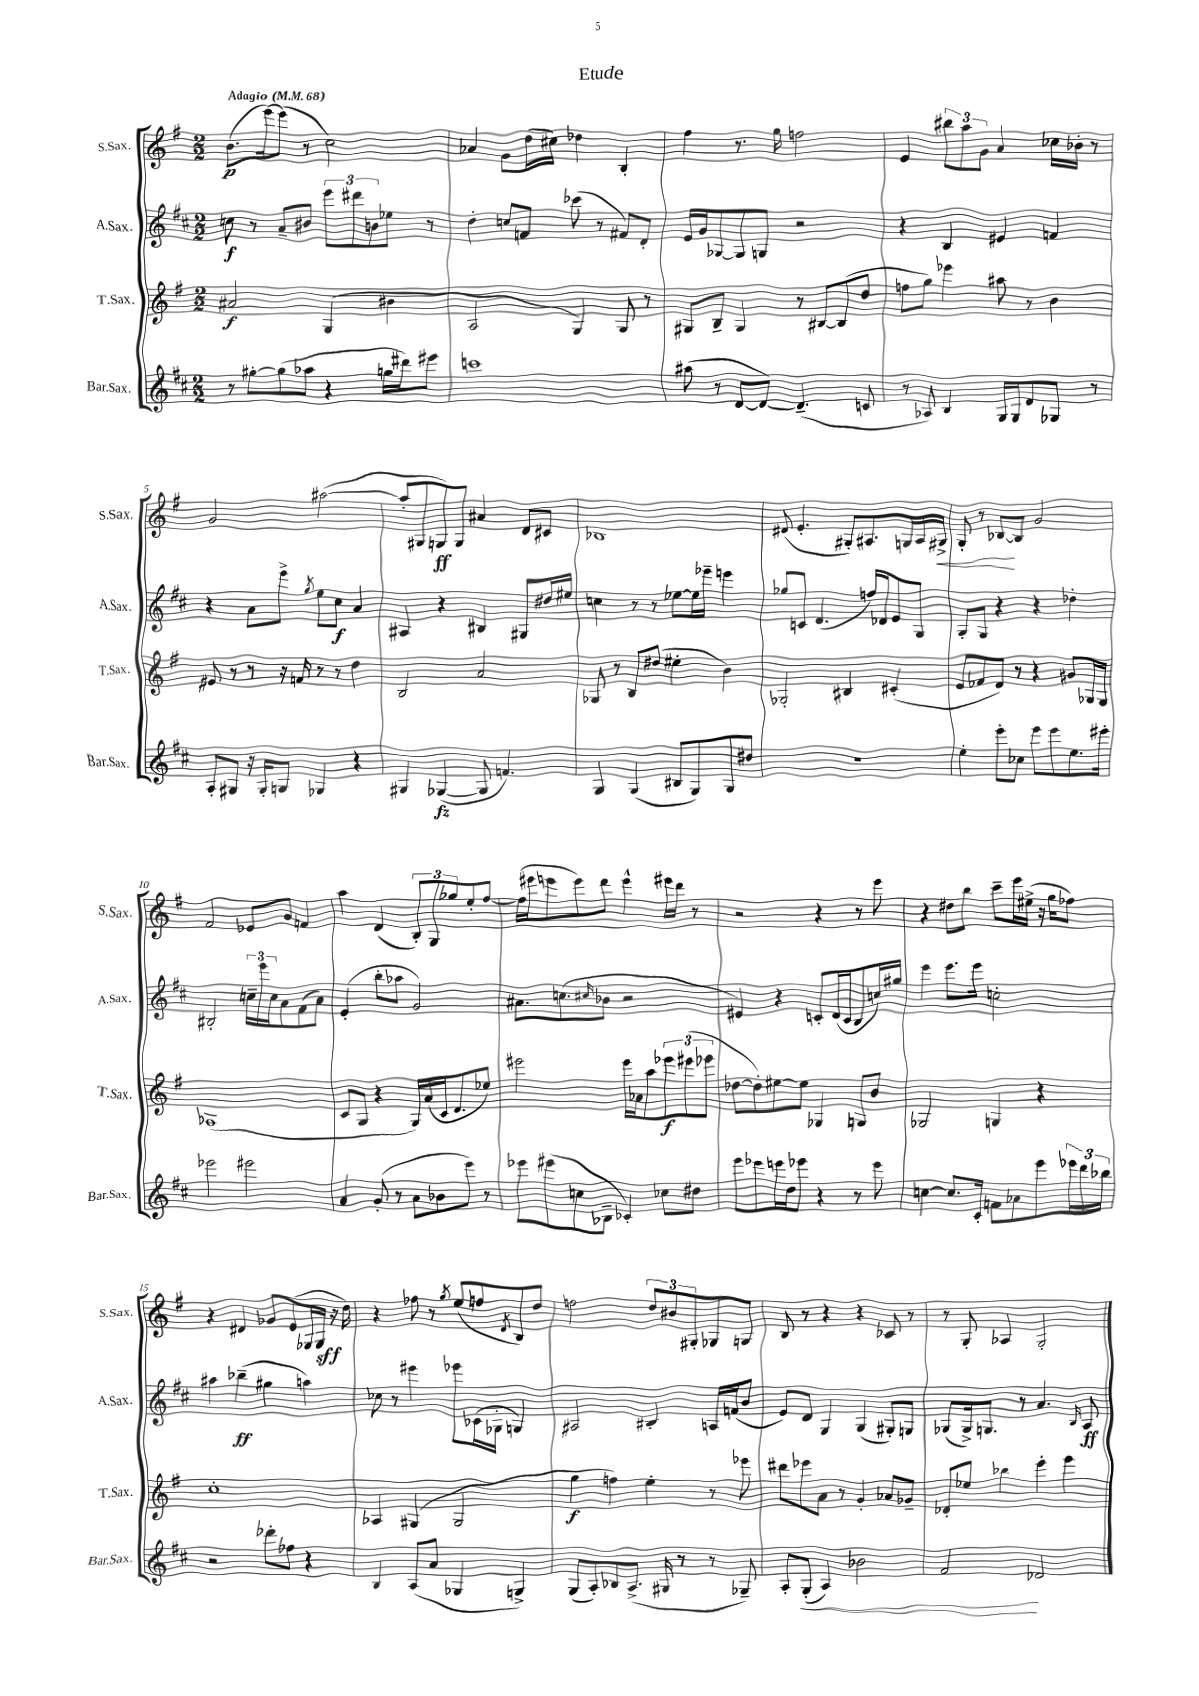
\header { title = "Etude" }
<<
\new StaffGroup <<
\new Staff = "s0" \with { instrumentName = "S.Sax." shortInstrumentName = "S.Sax." } {
    \clef treble \key g \major \numericTimeSignature \time 2/2 \tempo "Adagio" 4 = 68
    b'8.\p( e'''16~) e'''8( r8 c''2) |
    aes'4 g'8 d''16( cis''16) des''4 b4-. |
    fis''4 r8. g''16 f''2 |
    e'4 \tuplet 3/2 { bis''8 a''8 g'8 } a'4 ces''16 bes'16-. r8 |
    g'2 ais''2~( |
    ais''8-. gis8 g8\ff) g8 ais'4 d'8 cis'8 |
    bes1 |
    dis'8( e'4.-. gis8-.) ais8. g16 ais16 gis16->\< |
    g8-. r8 bes8~\! bes8 g'2 |
    fis'2 ees'8 g'8 f'4 |
    a''4 d'4( \tuplet 3/2 { b8-.) g8 ges''8 } e''8-. fis''8~ |
    fis''16( eis'''16 e'''8 e'''8) d'''8 e'''4-^ eis'''16 d'''16 r8 |
    r2 r4 r8 e'''8 |
    r4 dis''8 b''8 c'''8-- e'''16 eis''16->( r16 g''16 fes''8) |
    r4 dis'4 ges'8 e'8( ges16 ges16\sff r16 d''16) |
    r4 fes''8 r8 \acciaccatura { g''8 } e''8( f''8 \acciaccatura { d'8 } b8) d''8 |
    f''2 \tuplet 3/2 { d''8 bis'8 gis8-. } ges8 g8 |
    b8 r8 r4 r4 ces'8 r8 |
    r8 g8-. aes4 g2-. \bar "|." |
}
\new Staff = "s1" \with { instrumentName = "A.Sax." shortInstrumentName = "A.Sax." } {
    \clef treble \key d \major \numericTimeSignature \time 2/2
    c''8\f r8 a'8-- bis'8 \tuplet 3/2 { e'''8 dis'''8 b'8 } ees''8 r8 |
    d''4-. c''8 f'8 ces'''8( r8 fis'8) d'8-. |
    e'16 g'16 ges8~ ges8 g8 r2 |
    r4 b4 eis'4 f'4 |
    r4 a'8 e'''8-> \acciaccatura { g''8 } e''8 cis''8\f a'4 |
    ais4 r4 bis4 gis8 dis''16 eis''16 |
    c''4 r8 r8 ees''8~ ees''16 ees'''16-- e'''4 |
    ges''8 c'8 d'4.( f''16) des'16 e'8 g8 |
    g8-. g8 r4 r4 des''4-. |
    bis2-. \tuplet 3/2 { c''16-- e'''16 c''16 } a'8 fis'8( a'8) |
    e'4-.( b''8-. aes''8 g'2) |
    ais'8. c''8.( \grace { cis''16 } bes'8 r2 |
    eis'4) r4 c'8-. d'16( c'16 b8 c''16) gis''16 |
    e'''4 e'''8. e'''16 c''2-. |
    ais''4 bes''4--\ff( gis''4 a''4) |
    ces''8 r8 eis'''4 ees'''8 ces'16( ges16-. g4) |
    ais2 bis4-. a16 f'16( b'8 |
    e'8) d'8 g4 g4( gis8-.) g8 |
    ges8( ges16->) g8. r8 a'4. \grace { b16 } a8\ff \bar "|." |
}
\new Staff = "s2" \with { instrumentName = "T.Sax." shortInstrumentName = "T.Sax." } {
    \clef treble \key g \major \numericTimeSignature \time 2/2
    ais'2\f g4( bis'4 |
    a2 g4) g8 r8 |
    gis8 b8-- gis4 r8 bis8~ bis8( d''8 |
    f''8 g''8) ees'''4 ais''8 r8 b'4 |
    eis'8 r8 r8 r16 f'16 r8 r8 d''4 |
    b2 a'2 |
    ges8 r8 b8 dis''8( eis''4-. b'4) |
    ges2-. bis4 cis'4-.( |
    e'8 fes'8 d'8) r8 r4 gis'8 ges16 ges16 |
    aes1( |
    c'8 g8 r4 g16) a'16( c'16 d'8. ees''8) |
    eis'''2 eis'''16 aes'16 a''8 \tuplet 3/2 { ees'''8\f eis'''8( ees'''8 } |
    des''8~ des''8-.) eis''8~ eis''8 ges4 g8 b'8 |
    ges2 g4 r4 |
    c''1-. |
    aes4 gis4( gis2 |
    g''4\f f''4) e''4-. r8 ees'''8 |
    dis'''8 ees'''8 a'8 r8 g'4-. aes'8 ges'8-- |
    des'8-. ees''8 bes''4 e'''4-. e'''4 \bar "|." |
}
\new Staff = "s3" \with { instrumentName = "Bar.Sax." shortInstrumentName = "Bar.Sax." } {
    \clef treble \key d \major \numericTimeSignature \time 2/2
    r8 gis''8~-. gis''8( aes''8 r4 g''16 dis'''16) eis'''8 |
    c'''1 |
    ais''8( r8 d'8~ d'8~) d'4.--( c'8 |
    r8 aes8) b4 g16 g16 d'8 ges8 r8 |
    a8-. gis8 r16 gis16-. g8 ges4 r4 |
    gis4 ges4~\fz( ges8 f'4.) |
    g4 g4( bis8 g8) g8 dis''8 |
    R1 |
    e''4-. e'''8-. ces''8 e'''8 e'''8 e''8. eis'''16-. |
    ees'''2 eis'''2 |
    a'4 g'8-.( r8 a'8 bes'8 e'''8) r8 |
    ees'''8 eis'''8( c''8 bes8-- ces'4-.) ces''8 dis''8 |
    e'''8 ees'''8 e'''16 d''16 ees'''8 r4 r8 ees'''8 |
    c''4~ c''8. cis'16-. f'8 aes'8 e'''8 \tuplet 3/2 { ees'''16 d'''16 bes''16 } |
    r2 des'''8-. fes''8 r4 |
    b4 a8( a'8 ges4 g4->) |
    g8( a8-.) bes8 a8.->( gis16 r8 r8 ges8--) |
    a8-. g8-.\<( a4) bes'2 |
    fis'2\! des'2 \bar "|." |
}
>>
>>
